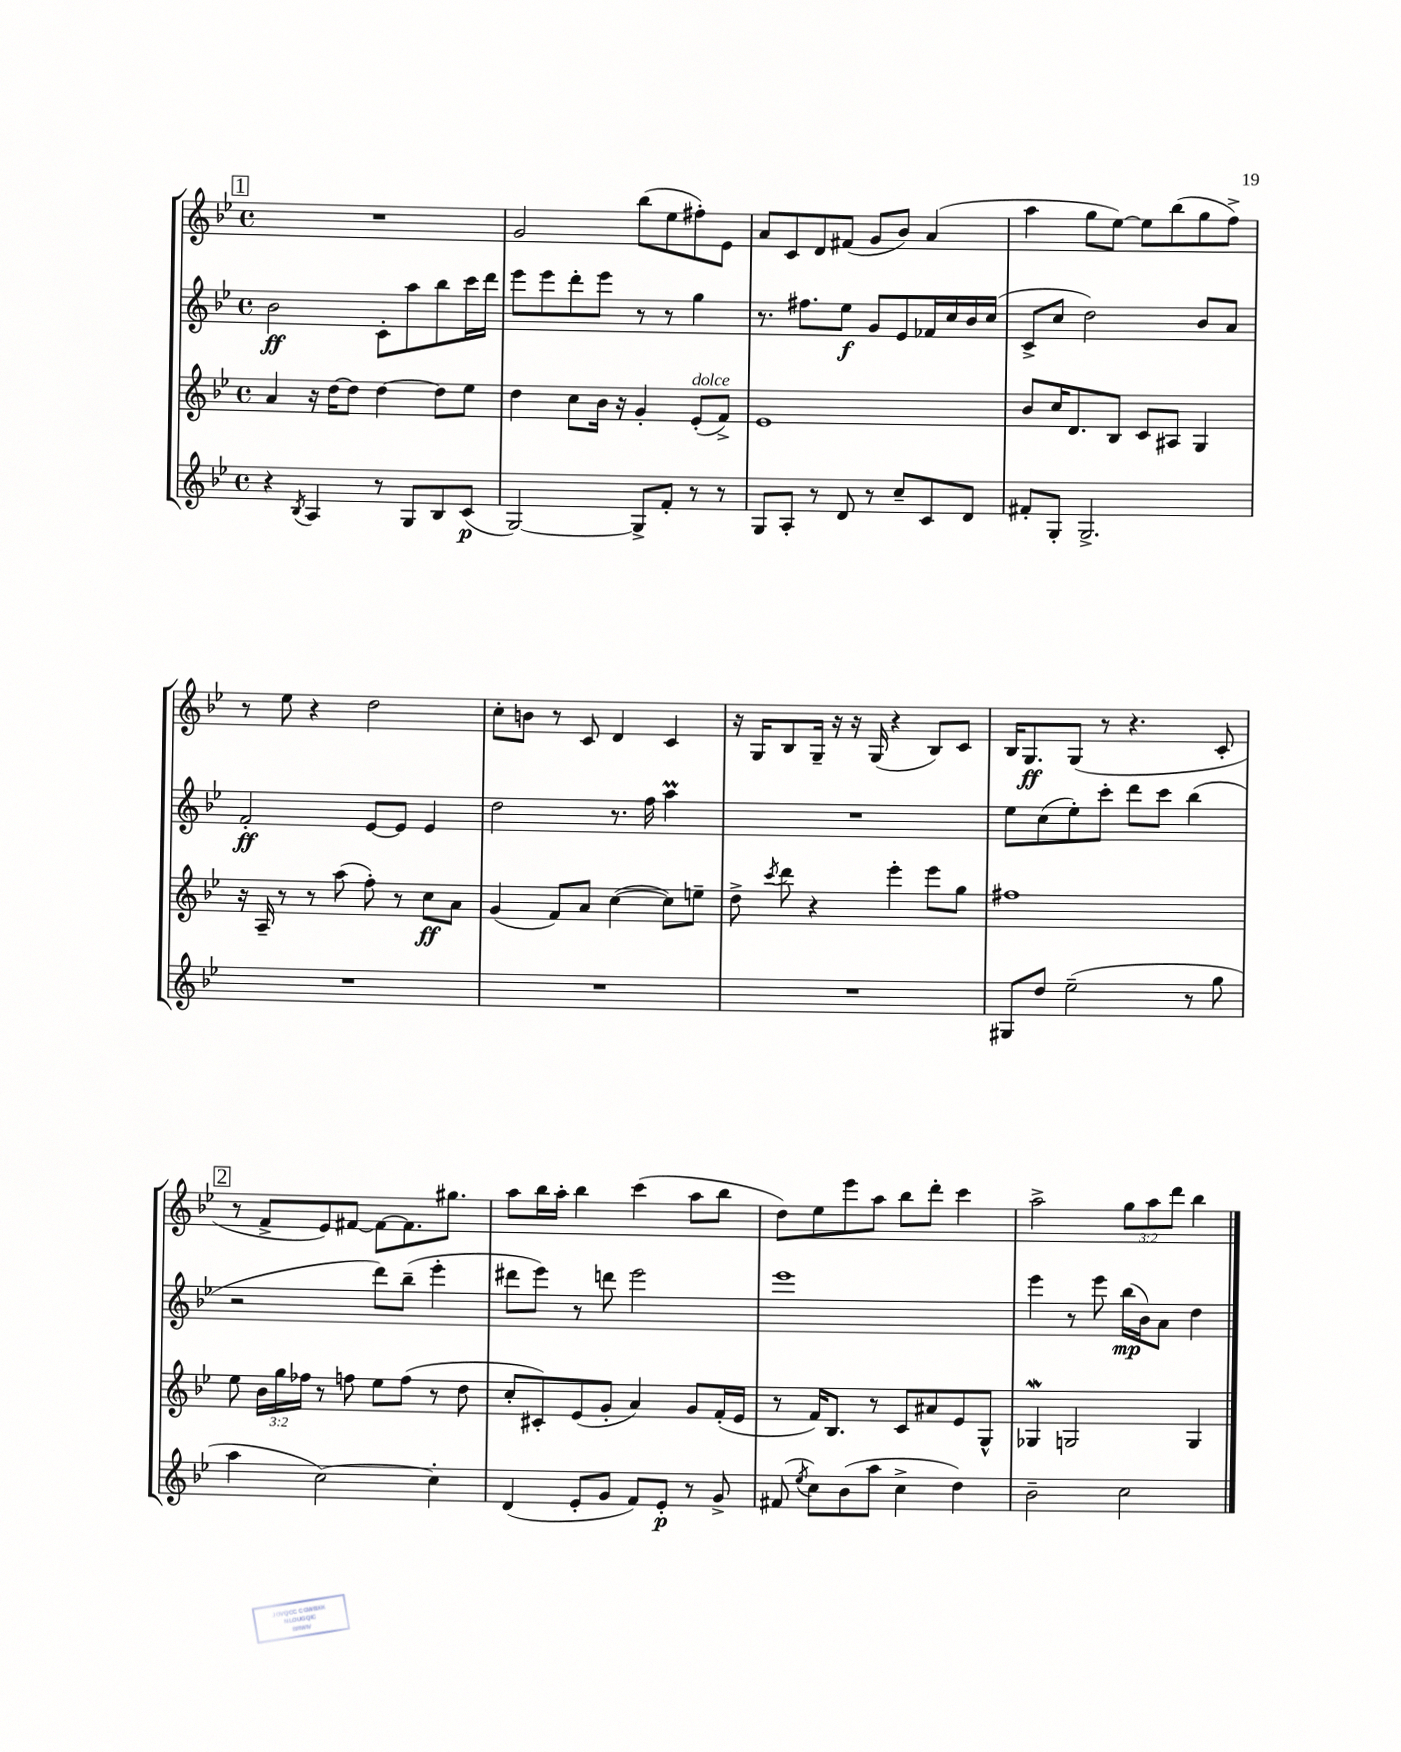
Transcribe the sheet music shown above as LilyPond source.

<<
\new StaffGroup <<
\new Staff = "s0" {
    \clef treble \key bes \major \defaultTimeSignature \time 4/4 \override Staff.TupletNumber.text = #tuplet-number::calc-fraction-text
    \autoBeamOff \mark \markup { \box "1" } R1 |
    g'2 bes''8[( ees''8 fis''8-.) ees'8] |
    a'8[ c'8 d'8 fis'8]( g'8[ bes'8]) a'4( |
    a''4 g''8[ ees''8]~) ees''8[ bes''8( g''8 f''8]->) |
    r8 ees''8 r4 d''2 |
    c''8[-. b'8] r8 c'8 d'4 c'4 |
    r16 g16[ bes8 g16]-- r16 r16 g16( r4 bes8[) c'8] |
    bes16[ g8.\ff g8]( r8 r4. c'8-. |
    \mark \markup { \box "2" } r8 f'8[-> ees'8) fis'8]~ fis'8[~ fis'8. gis''8.] |
    a''8[ bes''16 a''16]-. bes''4 c'''4( a''8[ bes''8] |
    d''8[) ees''8 ees'''8 a''8] bes''8[ d'''8]-. c'''4 |
    a''2-> \tuplet 3/2 { g''8[ a''8 d'''8] } bes''4 \bar "|." |
}
\new Staff = "s1" {
    \clef treble \key bes \major \defaultTimeSignature \time 4/4
    \autoBeamOff \mark \markup { \box "1" } bes'2\ff c'8[-. a''8 bes''8 c'''16 d'''16] |
    ees'''8[ ees'''8 d'''8-. ees'''8] r8 r8 g''4 |
    r8. fis''8.[ ees''8]\f g'8[ ees'8 fes'16 c''16 bes'16 c''16]( |
    c'8[-> c''8] d''2) bes'8[ a'8] |
    f'2-.\ff ees'8[~ ees'8] ees'4 |
    d''2 r8. f''16 a''4\prall |
    R1 |
    ees''8[ c''8( ees''8-.) c'''8]-. d'''8[ c'''8] bes''4( |
    \mark \markup { \box "2" } r2 d'''8[) bes''8]--( ees'''4-. |
    dis'''8[ ees'''8]) r8 d'''8 ees'''2 |
    ees'''1 |
    ees'''4 r8 ees'''8 bes''16[\mp( bes'16) a'8] d''4 \bar "|." |
}
\new Staff = "s2" {
    \clef treble \key bes \major \defaultTimeSignature \time 4/4 \override Staff.TupletNumber.text = #tuplet-number::calc-fraction-text
    \autoBeamOff \mark \markup { \box "1" } a'4 r16 d''16[~ d''8] d''4~ d''8[ ees''8] |
    d''4 c''8[ bes'16] r16 g'4-. ees'8[-.^\markup { \italic "dolce" }( f'8]->) |
    ees'1 |
    bes'8[ c''16 d'8. bes8] c'8[ ais8] g4 |
    r16 a16-- r8 r8 a''8( f''8-.) r8 c''8[\ff a'8] |
    g'4( f'8[) a'8] c''4~( c''8[) e''8]-- |
    d''8-> \acciaccatura { c'''8 } d'''8 r4 ees'''4-. ees'''8[ g''8] |
    fis''1 |
    \mark \markup { \box "2" } ees''8 \tuplet 3/2 { bes'16[ g''16 fes''16] } r8 f''8 ees''8[ f''8]( r8 d''8 |
    c''8[-. cis'8-.) ees'8( g'8]-. a'4) g'8[ f'16-.( ees'16] |
    r8 f'16[) bes8.] r8 c'8[ ais'8 ees'8 g8]-^ |
    ges4\mordent g2 g4 \bar "|." |
}
\new Staff = "s3" {
    \clef treble \key bes \major \defaultTimeSignature \time 4/4
    \autoBeamOff \mark \markup { \box "1" } r4 \acciaccatura { bes8 } a4 r8 g8[ bes8 c'8]\p( |
    g2~) g8[-> f'8]-. r8 r8 |
    g8[ a8]-. r8 d'8 r8 c''8[-- c'8 d'8] |
    fis'8[-. g8]-. g2.-> |
    R1 |
    R1 |
    R1 |
    gis8[ d''8] ees''2--( r8 g''8 |
    \mark \markup { \box "2" } a''4 c''2~) c''4-. |
    d'4( ees'8[-. g'8] f'8[) ees'8]-.\p r8 g'8-> |
    fis'8( \acciaccatura { ees''8 } c''8[) bes'8( a''8] c''4-> d''4) |
    bes'2-- c''2 \bar "|." |
}
>>
>>
\layout { \context { \Score \remove "Bar_number_engraver" } }
